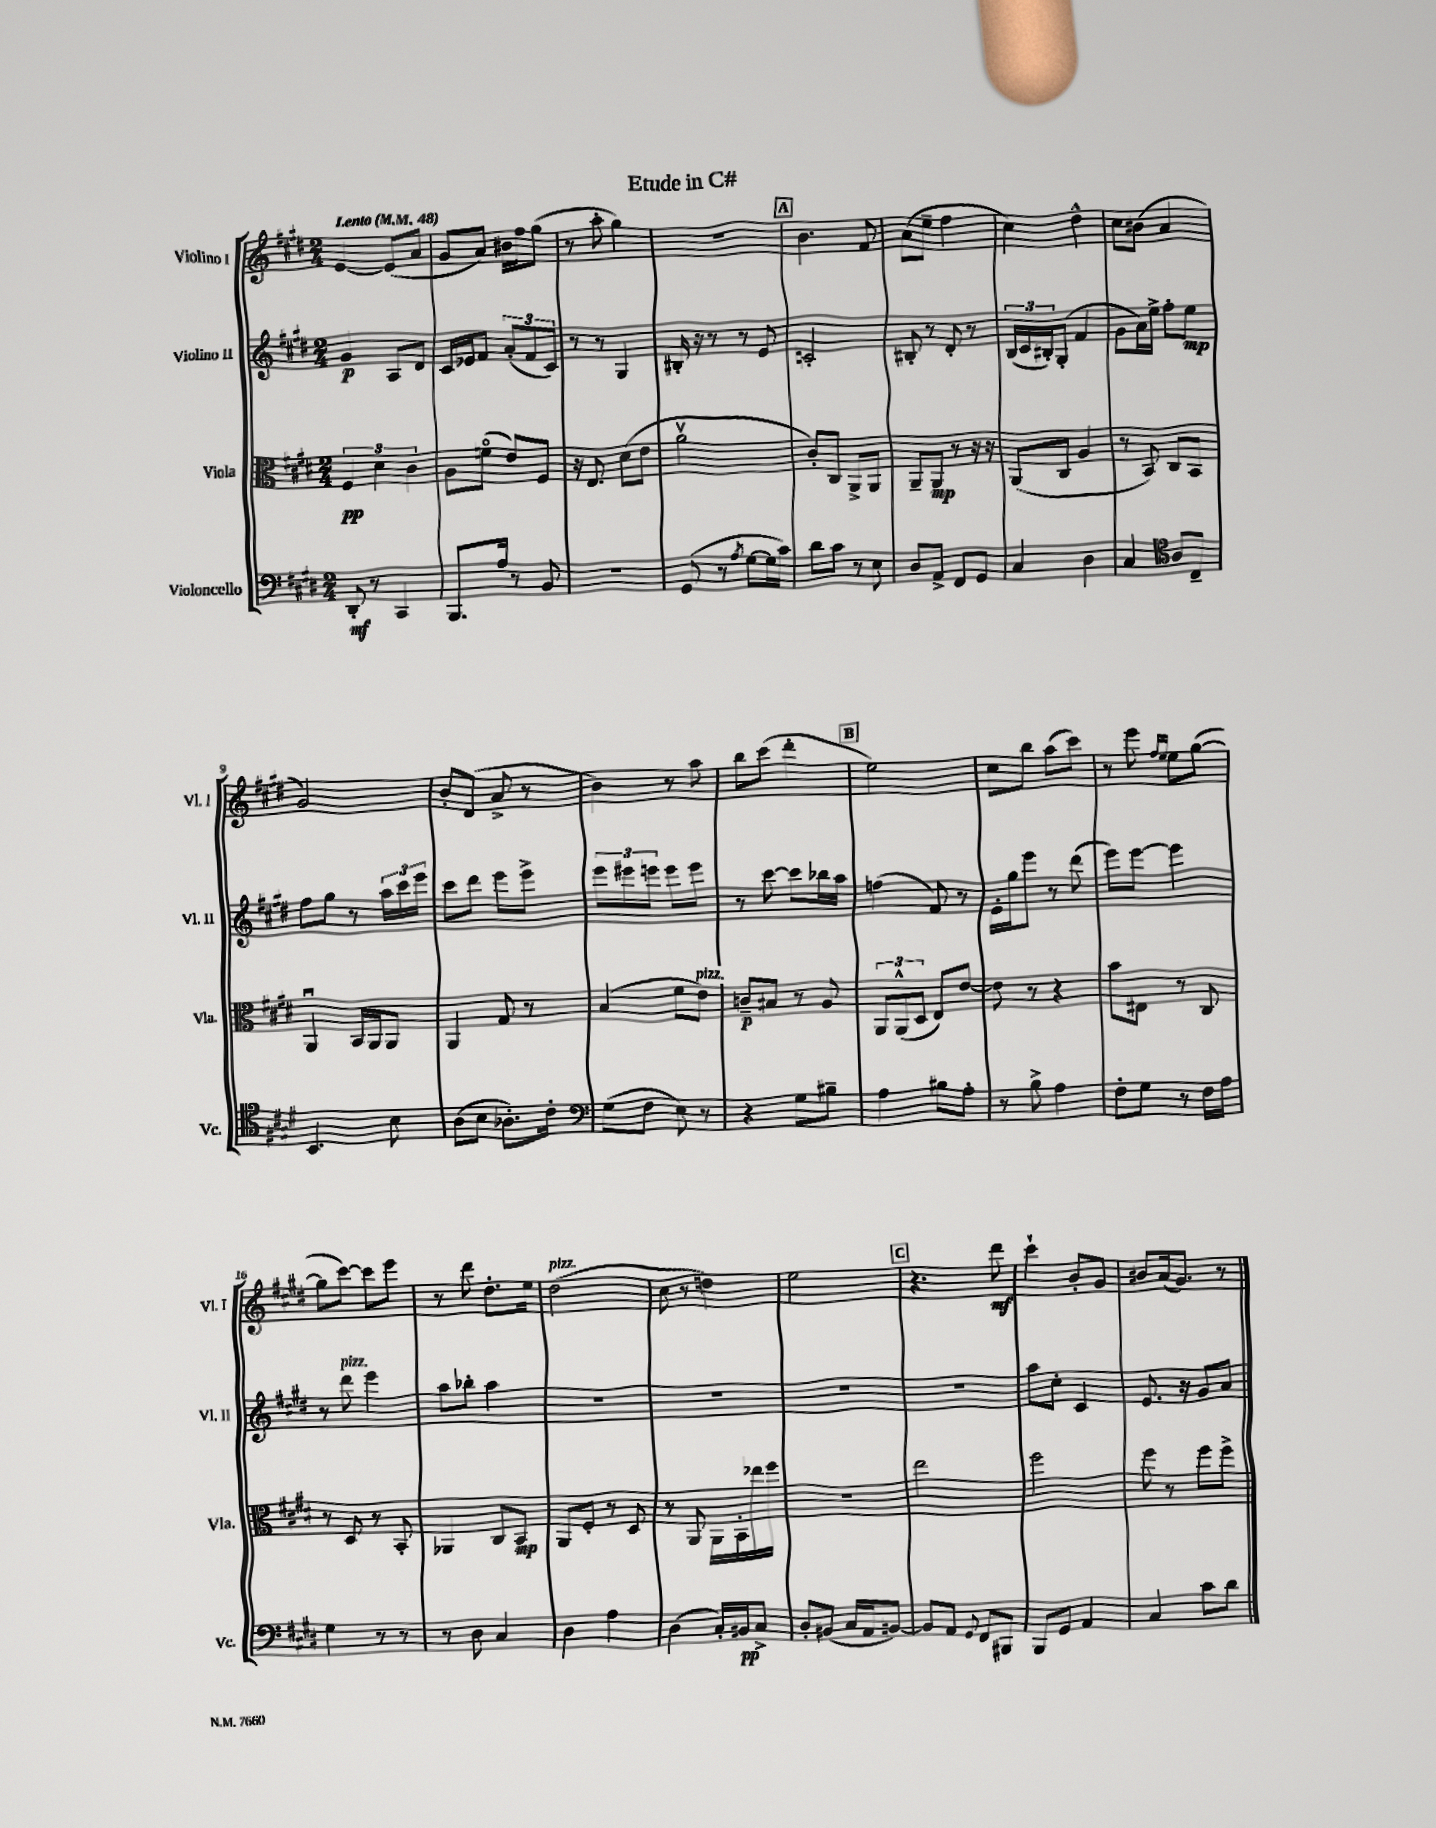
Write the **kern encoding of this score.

**kern	**dynam	**kern	**dynam	**kern	**dynam	**kern	**dynam
*part4	*part4	*part3	*part3	*part2	*part2	*part1	*part1
*staff4	*staff4	*staff3	*staff3	*staff2	*staff2	*staff1	*staff1
*I"Violoncello	*	*I"Viola	*	*I"Violino II	*	*I"Violino I	*
*I'Vc.	*	*I'Vla.	*	*I'Vl. II	*	*I'Vl. I	*
*clefF4	*	*clefC3	*	*clefG2	*	*clefG2	*
*k[f#c#g#d#]	*	*k[f#c#g#d#]	*	*k[f#c#g#d#]	*	*k[f#c#g#d#]	*
*M2/4	*	*M2/4	*	*M2/4	*	*M2/4	*
*MM48	*	*MM48	*	*MM48	*	*MM48	*
=1	=1	=1	=1	=1	=1	=1	=1
!	!	!	!	!	!	!LO:TX:a:B:t=Lento	!
8DD#'/	mf	6F#/	pp	4g#/	p	[4e/	.
8r	.	.	.	.	.	.	.
.	.	6d#\	.	.	.	.	.
4CC#/	.	.	.	8A/L	.	(8e/L]	.
.	.	6c#\	.	.	.	.	.
.	.	.	.	8d#/J	.	8a/J	.
=2	=2	=2	=2	=2	=2	=2	=2
8.BBB/L	.	8A\L	.	16c#/LL	.	8g#/L	.
.	.	.	.	16e-X/J	.	.	.
.	.	(8fn\J	.	8f#/J	.	8a/J)	.
16A/Jk	.	.	.	.	.	.	.
8r	.	8e/L)	.	(12a'/L	.	16b#X\LL	.
.	.	.	.	.	.	16ff#\J	.
.	.	.	.	12f#/	.	.	.
8BB/	.	8F#/J	.	.	.	(8gg#\J	.
.	.	.	.	12c#/J)	.	.	.
=3	=3	=3	=3	=3	=3	=3	=3
2r	.	16r	.	8r	.	8r	.
.	.	8.E/	.	.	.	.	.
.	.	.	.	8r	.	8aa'\	.
.	.	(8d#\L	.	4G#/	.	4gg#\)	.
.	.	8e\J	.	.	.	.	.
=4	=4	=4	=4	=4	=4	=4	=4
(8GG#/	.	2av\	.	16B#X'/	.	2r	.
.	.	.	.	16r	.	.	.
8r	.	.	.	8r	.	.	.
8qA/	.	.	.	.	.	.	.
[8G#\L	.	.	.	8r	.	.	.
16G#\L]	.	.	.	8e/	.	.	.
16c#\JJ)	.	.	.	.	.	.	.
!!LO:REH:place=s1:t=A
=5	=5	=5	=5	=5	=5	=5	=5
8d#\L	.	8c#'/L)	.	2cn'/	.	4.b\	.
8c#\J	.	8C#/J	.	.	.	.	.
8r	.	8AA^/L	.	.	.	.	.
8E\	.	8AA/J	.	.	.	8f#/	.
=6	=6	=6	=6	=6	=6	=6	=6
8D#/L	.	8AA~/L	.	8B#X'/	.	(8a\L	.
8AA^/J	.	8AA/J	mp	8r	.	8ee~\J	.
8FF#/L	.	8r	.	8d#'/	.	4ff#\	.
8GG#/J	.	16r	.	8r	.	.	.
.	.	16r	.	.	.	.	.
=7	=7	=7	=7	=7	=7	=7	=7
4C#/	.	(8AA/L	.	(24B/LL	.	4cc#\)	.
.	.	.	.	24c#/	.	.	.
.	.	.	.	24B#X'/J)	.	.	.
.	.	8C#/J	.	(8G#'/J	.	.	.
4D#\	.	4A/	.	4f#/	.	4dd#^^\	.
=8	=8	=8	=8	=8	=8	=8	=8
4C#/	.	8r	.	8g#\L	.	8cc#\L	.
.	.	8BB/)	.	16a\L)	.	(8b#X\J	.
.	.	.	.	16ee^\JJ	.	.	.
*clefC4	*	*	*	*	*	*	*
8A/L	.	8C#/L	.	8ff#'\L	.	4a/	.
8C#~/J	.	8BB/J	.	8ee\J	mp	.	.
!!LO:LB:g=z
=9	=9	=9	=9	=9	=9	=9	=9
4.BB/	.	4AAu/	.	8ff#\L	.	2g#/)	.
.	.	.	.	8gg#\J	.	.	.
.	.	16BB/LL	.	8r	.	.	.
.	.	16AA/J	.	.	.	.	.
8B\	.	8AA/J	.	24aa\LL	.	.	.
.	.	.	.	24ccc#\	.	.	.
.	.	.	.	24eee\JJ	.	.	.
=10	=10	=10	=10	=10	=10	=10	=10
(8A\L	.	4AA/	.	8ccc#\L	.	8b'/L	.
8B\J	.	.	.	8ddd#\J	.	(8d#/J	.
8.A-X'\L)	.	8G#/	.	8eee\L	.	8a^/	.
.	.	8r	.	8eee^\J	.	8r	.
16c#'\Jk	.	.	.	.	.	.	.
=11	=11	=11	=11	=11	=11	=11	=11
*clefF4	*	*	*	*	*	*	*
(8G#\L	.	(4B/	.	12eee\L	.	4b\)	.
.	.	.	.	12eee#X\	.	.	.
8F#\J	.	.	.	.	.	.	.
.	.	.	.	12eeen\J	.	.	.
8E\)	.	8f#\L	.	8eee\L	.	8r	.
!	!	!LO:TX:a:i:t=pizz.	!	!	!	!	!
8r	.	8e\J)	.	8eee\J	.	8aa\	.
=12	=12	=12	=12	=12	=12	=12	=12
4r	.	8cn~/L	p	8r	.	8bb\L	.
.	.	8B#X/J	.	[8ccc#\	.	(8ccc#\J	.
8G#\L	.	8r	.	8ccc#\L]	.	4ddd#'\	.
8B#X~\J	.	8A/	.	16bb-X\L	.	.	.
.	.	.	.	16aa\JJ	.	.	.
!!LO:REH:place=s1:t=B
=13	=13	=13	=13	=13	=13	=13	=13
4A\	.	12AA/L	.	(4ffn\	.	2ee\)	.
.	.	(12AA^^/	.	.	.	.	.
.	.	12D#/J	.	.	.	.	.
8B#X\L	.	8E/L)	.	8f#/)	.	.	.
8A'\J	.	[8e/J	.	8r	.	.	.
=14	=14	=14	=14	=14	=14	=14	=14
8r	.	8e\]	.	16e'\LL	.	8cc#\L	.
.	.	.	.	16gg#\J	.	.	.
8B^\	.	8r	.	8eee\J	.	8bb\J	.
4A\	.	4r	.	8r	.	(8aa\L	.
.	.	.	.	(8ddd#\	.	8ccc#\J)	.
=15	=15	=15	=15	=15	=15	=15	=15
8F#'\L	.	8b\L	.	8eee\L)	.	8r	.
8G#\J	.	8E#X\J	.	[8eee\J	.	8eee\	.
.	.	.	.	.	.	16qqff#/LL	.
.	.	.	.	.	.	16qqee/JJ	.
8r	.	8r	.	4eee\]	.	8ee\L	.
16F#\LL	.	8C#/	.	.	.	([8gg#\J	.
16A\JJ	.	.	.	.	.	.	.
!!LO:LB:g=z
=16	=16	=16	=16	=16	=16	=16	=16
4G#\	.	8r	.	8r	.	8gg#\L]	.
!	!	!	!	!LO:TX:a:i:t=pizz.	!	!	!
.	.	8D#/	.	8ddd#\	.	[8ccc#\J)	.
8r	.	8r	.	4eee\	.	8ccc#\L]	.
8r	.	8BB'/	.	.	.	8eee\J	.
=17	=17	=17	=17	=17	=17	=17	=17
8r	.	4AA-X/	.	8aa\L	.	8r	.
8D#\	.	.	.	8bb-X'\J	.	8ddd#\	.
4C#/	.	8C#/L	.	4aa\	.	8.dd#'\L	.
.	.	8BB/J	mp	.	.	.	.
.	.	.	.	.	.	16ee\Jk	.
=18	=18	=18	=18	=18	=18	=18	=18
!	!	!	!	!	!	!LO:TX:a:i:t=pizz.	!
4D#\	.	8AA/L	.	2r	.	(2dd#\	.
.	.	8F#'/J	.	.	.	.	.
4A\	.	8r	.	.	.	.	.
.	.	8D#/	.	.	.	.	.
=19	=19	=19	=19	=19	=19	=19	=19
(4D#\	.	8r	.	2r	.	8cc#\	.
.	.	8AA/	.	.	.	8r	.
16C#'/LL)	.	16AA\LL	.	.	.	4ddn\)	.
16BB#X/J	pp	16BB'\	.	.	.	.	.
8C#^/J	.	16ee-X\	.	.	.	.	.
.	.	16ff#\JJ	.	.	.	.	.
=20	=20	=20	=20	=20	=20	=20	=20
8D#'/L	.	2r	.	2r	.	2ee\	.
(8BB#X/J	.	.	.	.	.	.	.
16C#/LL	.	.	.	.	.	.	.
16AA/J	.	.	.	.	.	.	.
[8BBn/J)	.	.	.	.	.	.	.
!!LO:REH:place=s1:t=C
=21	=21	=21	=21	=21	=21	=21	=21
8BB/L]	.	2ee\	.	2r	.	4.r	.
8AA/J	.	.	.	.	.	.	.
8qqGG#/	.	.	.	.	.	.	.
8FF#/L	.	.	.	.	.	.	.
8BBB#X/J	.	.	.	.	.	8ddd#\	mf
=22	=22	=22	=22	=22	=22	=22	=22
8BBB/L	.	2ff#\	.	8aa\L	.	4ccc#`\	.
8GG#/J	.	.	.	8cc#'\J	.	.	.
4AA/	.	.	.	4c#/	.	8b'/L	.
.	.	.	.	.	.	8g#/J	.
=23	=23	=23	=23	=23	=23	=23	=23
4C#/	.	8ff#\	.	8.e/	.	8b#X/L	.
.	.	8r	.	.	.	(16a/k	.
.	.	.	.	16r	.	8.g#/J)	.
8c#\L	.	8ff#\L	.	8g#/L	.	.	.
8d#\J	.	8ff#^\J	.	8a/J	.	8r	.
==	==	==	==	==	==	==	==
*-	*-	*-	*-	*-	*-	*-	*-
